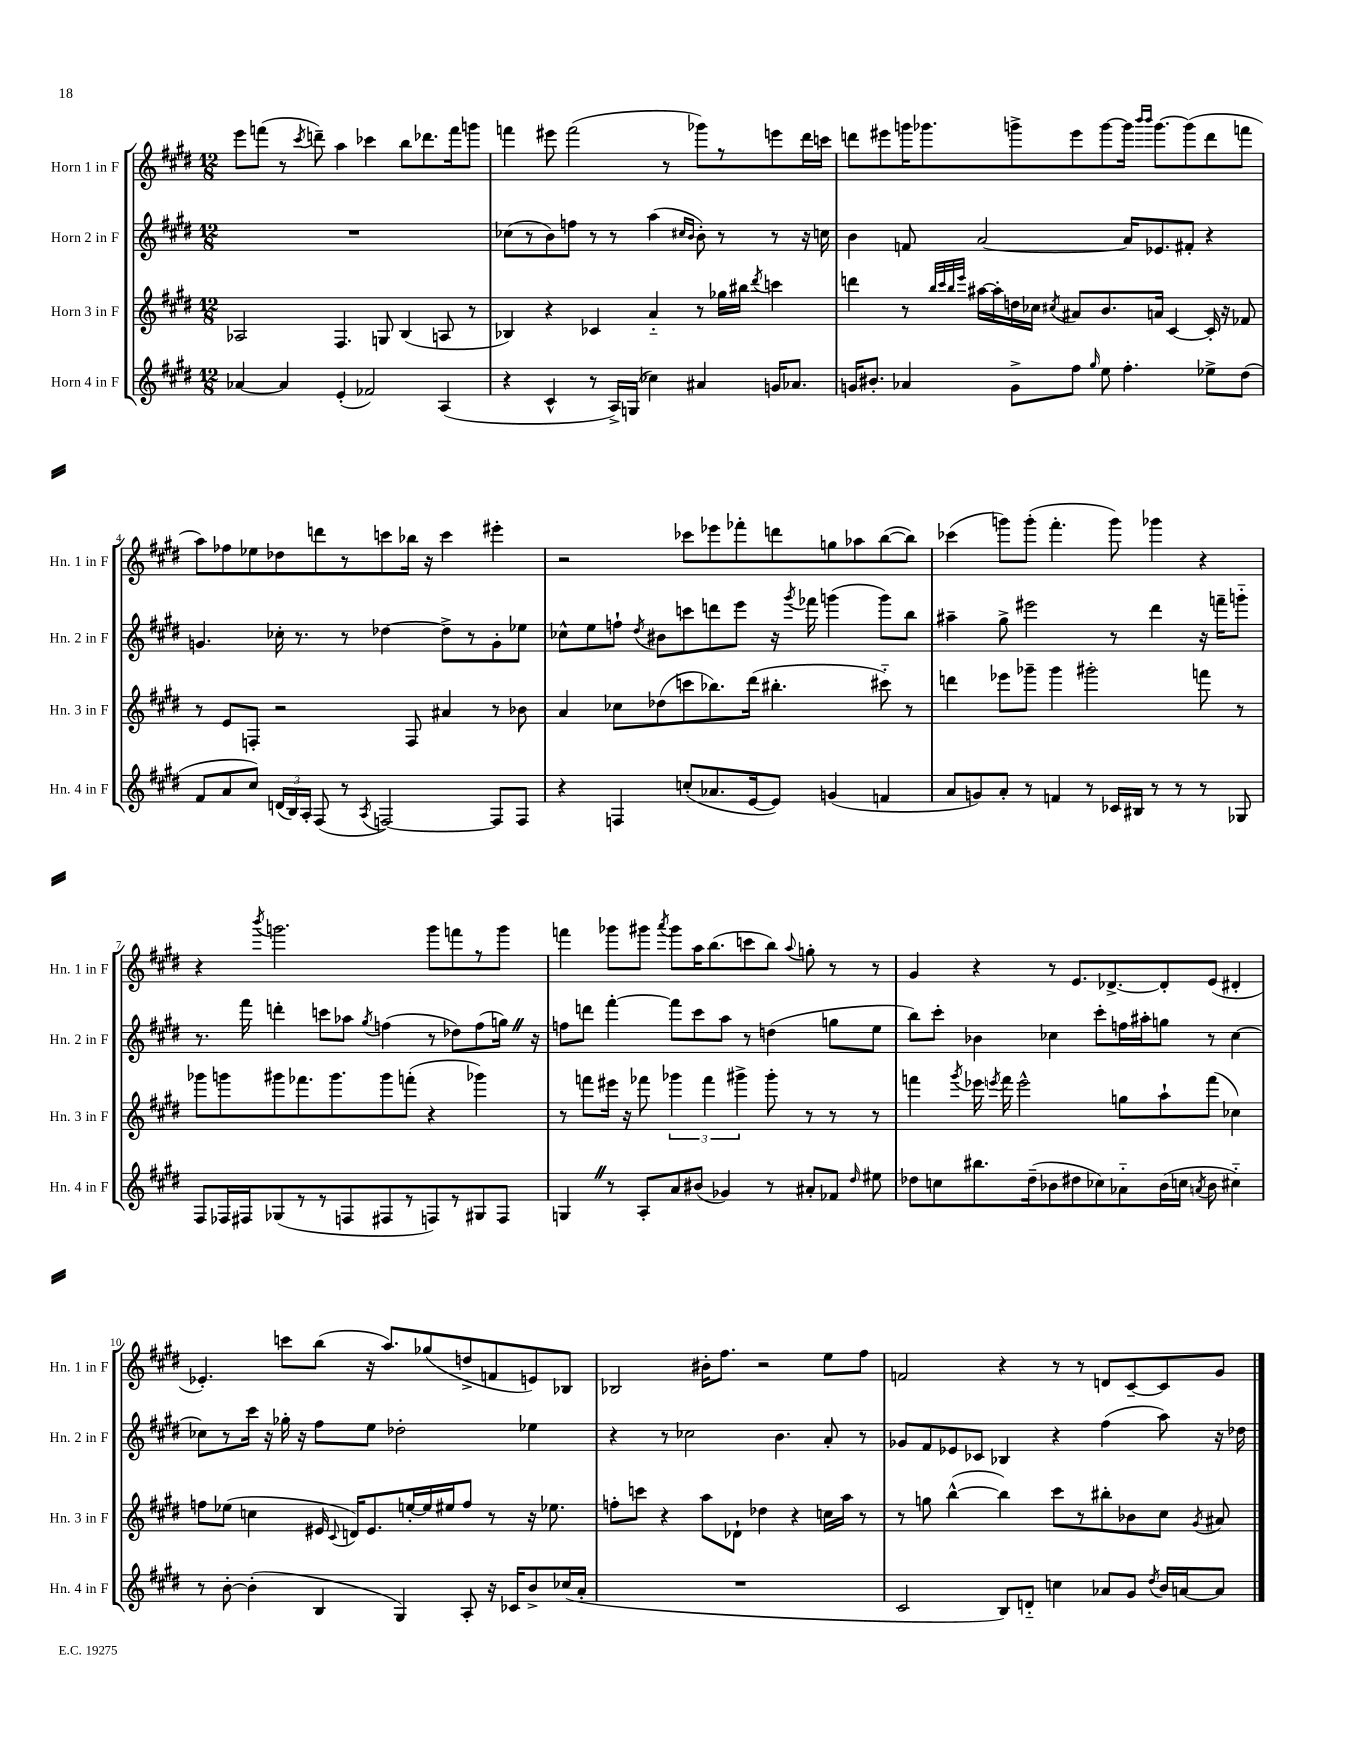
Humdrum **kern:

**kern	**kern	**kern	**kern
*staff4	*staff3	*staff2	*staff1
*clefG2	*clefG2	*clefG2	*clefG2
*k[f#c#g#d#]	*k[f#c#g#d#]	*k[f#c#g#d#]	*k[f#c#g#d#]
*M12/8	*M12/8	*M12/8	*M12/8
[4a-	2A-	1.r	8eee
.	.	.	(8fff
4a-]	.	.	8r
.	.	.	8qccc#
.	.	.	8ddd~)
(4e'	4.F#	.	4aa
2f-)	.	.	4ccc-
.	8G	.	.
.	(4B	.	8bb
.	.	.	8.ddd-
(4A	8A	.	.
.	.	.	16fff
.	8r	.	8ggg
=	=	=	=
4r	4B-)	(8cc-	4fff
.	.	8r	.
4c#^^	4r	8b)	8eee#
.	.	8ff	(2fff
8r	4c-	8r	.
16A^)	.	8r	.
(16G	.	.	.
4cc-)	4a'~	(4aa	.
.	.	.	8r
.	.	16qqcc#	.
.	.	16qqb	.
4a#	8r	8b')	8ggg-)
.	16gg-	8r	8r
.	16bb#	.	.
.	8qddd#	.	.
16g	4ccc	8r	8eee
8.a-	.	.	.
.	.	16r	16ddd#
.	.	16cc	16ccc
=	=	=	=
16g	4ddd	4b	8ddd
8.b#'	.	.	.
.	.	.	8eee#
4a-	8r	8f	16ggg
.	.	.	8.ggg-
.	32qqbb	.	.
.	32qqccc#	.	.
.	32qqbb	.	.
.	32qqeee	.	.
.	[16aa#	[2a	.
.	16aa#']	.	.
8g^	16dd	.	8ggg^
.	16cc-	.	.
.	8qcc#	.	.
8ff#	8a#	.	8eee#
16qqgg#	.	.	.
8ee	8.b	.	[8ggg
4.ff#'	.	16a]	16ggg]
.	.	.	16qqbbb
.	.	.	16qqbbb
.	16a	8.e-	[8.ggg
.	[4c#	.	.
.	.	8f#'	(8ggg]
8ee-^	16c#']	4r	8ddd
.	16r	.	.
(8dd#	8f-	.	8fff
=	=	=	=
8f#	8r	4.g	8aa)
8a	8e	.	8ff-
8cc#)	8F'	.	8ee-
(24d	2r	16cc-'	8dd-
24B)	.	.	.
.	.	8.r	.
24A'	.	.	.
(8F#	.	.	8ddd
8r	.	8r	8r
8qA	.	.	.
[2F)	.	[4dd-	8ccc
.	8F	.	16bb-
.	.	.	16r
.	4a#	8dd-^]	4ccc
.	.	8r	.
8F]	8r	8g'	4eee#'
8F	8b-	8ee-	.
=	=	=	=
4r	4a	8cc-^^	2r
.	.	8ee	.
4F	8cc-	8ff`	.
.	.	8qdd#	.
.	(8dd-	8b#	.
(8cc'	8ccc	8ccc	8ccc-
8.a-	8.bb-)	8ddd	8eee-
.	.	8eee	8fff-'
[16e	(16ddd#	.	.
8e])	4.bb#'	16r	8ddd
.	.	8qggg#	.
.	.	16fff-	.
(4g	.	(4ggg	8gg
.	.	.	8aa-
4f	8ccc#'~)	8ggg)	([8bb
.	8r	8bb	8bb])
=	=	=	=
8a	4ddd	4aa#~	(4ccc-
8g)	.	.	.
8a'	8eee-	8gg#^	8ggg)
8r	8ggg-~	2eee#	(8ggg'
4f	4ggg-	.	4.fff#'
8r	2ggg#'	.	.
16c-	.	8r	8ggg)
16B#	.	.	.
8r	.	4ddd#	4ggg-
8r	.	.	.
8r	8fff	16r	4r
.	.	16fff~	.
8G-	8r	8ggg'~	.
=	=	=	=
8F#	8ggg-	8.r	4r
16F-	8ggg	.	.
16F#	.	16fff#	.
.	.	.	8qbbb
(8G-	8ggg#	4ddd'	2.ggg
8r	8.fff-	.	.
8r	.	8ccc	.
.	8.ggg#	.	.
8F	.	8aa-	.
.	.	8qgg#	.
8F#	8ggg#	(4ff	.
8r	(8fff'	.	.
8F)	4r	8r	8ggg
8r	.	8dd-)	8fff
8G#	4ggg-)	(8ff	8r
8F	.	16gg)	8ggg
.	.	16r	.
=	=	=	=
4G	8r	8ff	4fff
.	8fff	8ddd	.
8r	16eee#	[4fff#'	8ggg-
.	16r	.	.
8A'	8fff-	.	8ggg#
.	.	.	8qaaa
8a	6ggg-	8fff#]	8ggg#
(8b#	.	8ccc#	16aa
.	6fff-	.	.
.	.	.	(8.bb
4g-)	.	8aa	.
.	6ggg#^	.	.
.	.	8r	8ccc
8r	8ggg#'	(4dd	8bb)
.	.	.	8qqaa
8a#'	8r	.	8gg'
8f-	8r	8gg	8r
16qqdd#	.	.	.
8ee#	8r	8ee	8r
=	=	=	=
8dd-	4fff	8bb)	4g#
8cc	.	8ccc#'	.
.	8qggg#	.	.
8.bb#	16eee-	4b-	4r
.	8qeee	.	.
.	16fff	.	.
.	2eee^^	.	.
(16dd-~	.	.	.
8b-	.	4cc-	8r
8dd#	.	.	8.e
8cc-)	.	8ccc#'	.
.	.	.	[8.d-^
8a-'~	8gg	16ff	.
.	.	16aa#'	.
(16b-	8aa`	8gg	8d-']
16cc	.	.	.
8qa	.	.	.
8b-	(8fff	8r	(8e
4cc#'~)	4cc-)	[4cc-	4d#'
=	=	=	=
8r	8ff	8cc-]	4.e-')
[8b'	(8ee-	8r	.
(4b']	4cc	16ccc#	.
.	.	16r	.
.	.	16gg-'	8ccc
.	.	16r	.
4B	16e#	8ff#	(8bb
.	8qqc#	.	.
.	16d)	.	.
.	8.e#	8ee	16r
.	.	.	8.aa)
4G#)	.	2dd-'	.
.	[16ee'	.	.
.	16ee]	.	(8gg-
.	16ee#	.	.
8A'	8ff	.	8dd^
16r	8r	.	8f
16c-	.	.	.
8b^	16r	4ee-	8e)
.	8.ee-	.	.
(16cc-	.	.	8B-
16a'	.	.	.
=	=	=	=
1.r	8ff'	4r	2B-
.	8ccc	.	.
.	4r	8r	.
.	.	2cc-	.
.	8aa	.	16b#'
.	.	.	8.ff#
.	8d-`	.	.
.	4dd-	.	2r
.	.	4.b	.
.	4r	.	.
.	16cc	8a'	8ee
.	16aa	.	.
.	8r	8r	8ff#
=	=	=	=
2c#	8r	8g-	2f
.	8gg	8f#	.
.	([4bb^^	8e-	.
.	.	8c-	.
8B)	4bb])	4B-	4r
8d'~	.	.	.
4cc	8ccc#	4r	8r
.	8r	.	8r
8a-	8bb#'	(4ff#	8d
8g#	8b-	.	[8c#~
8qdd#	.	.	.
16b	8cc#	8aa)	8c#]
[16a	.	.	.
.	8qg#	.	.
8a]	8a#	16r	8g#
.	.	16dd-	.
==	==	==	==
*-	*-	*-	*-
